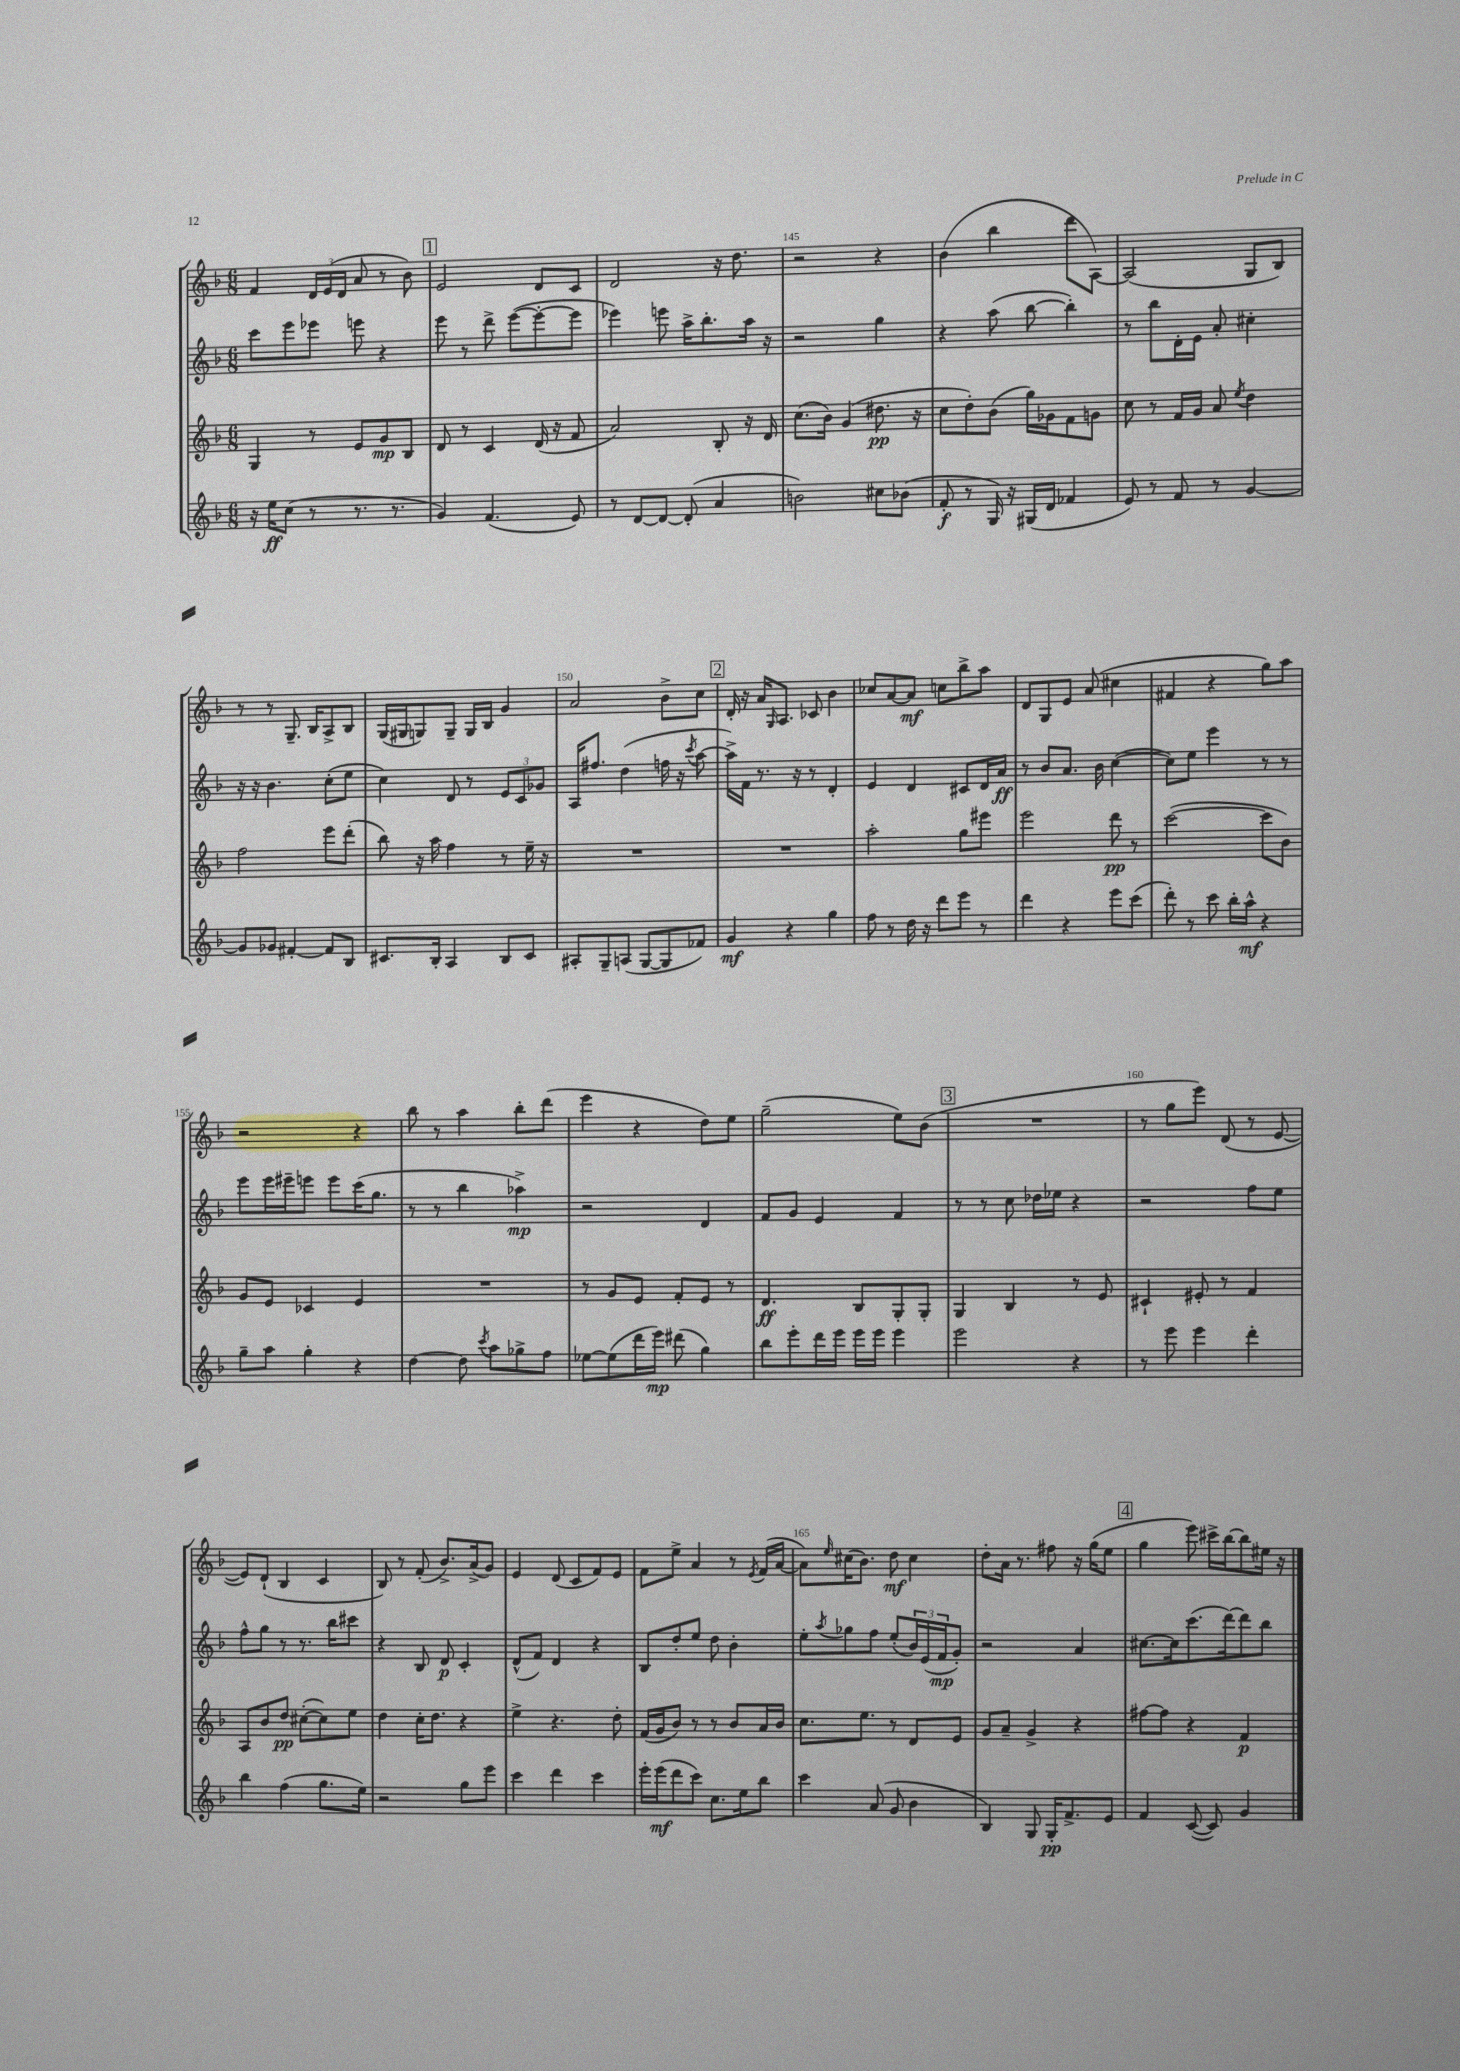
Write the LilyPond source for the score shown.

<<
\new StaffGroup <<
\new Staff = "s0" {
    \clef treble \key f \major \numericTimeSignature \time 6/8
    f'4 \tuplet 3/2 { d'16 e'16( d'16 } a'8 r8 bes'8) |
    \mark \markup { \box "1" } e'2 d'8 c'8 |
    d'2 r16 d''8. |
    r2 r4 |
    bes'4( bes''4 d'''8 a8~) |
    a2( g8 bes8) |
    r8 r8 g8.-- bes16 a8-> bes8 |
    g16( gis16 g8) g8-- g16 bes16 g'4 |
    a'2 bes'8-> c''8 |
    \mark \markup { \box "2" } d'16-. r16 a'16 \grace { g16 } a8. ces'8 bes'4 |
    ces''8 a'8~ a'8\mf c''8 bes''8-> a''8 |
    d'8 g8 e'8 a'8( cis''4 |
    fis'4 r4 g''8) a''8 |
    r2 r4 |
    bes''8 r8 a''4 bes''8-. d'''8( |
    e'''4 r4 d''8) e''8 |
    g''2--( e''8) bes'8( |
    \mark \markup { \box "3" } R2. |
    r8 g''8 e'''8) d'8( r8 e'8~ |
    e'8) d'8-!( bes4 c'4 |
    bes8) r8 f'8-.( bes'8.->) a'16->( g'8) |
    e'4 d'8( c'8 f'8) e'8 |
    f'8 e''8-> a'4 r8 \acciaccatura { e'8 } f'16( a'16~ |
    a'8) \grace { e''16 } cis''16( bes'8.) d''8\mf cis''4 |
    d''8-. a'16 r8. fis''8 r16 g''16( e''8 |
    \mark \markup { \box "4" } g''4 e'''8) cis'''16-> bes''16~ bes''8 eis''16 r16 \bar "|." |
}
\new Staff = "s1" {
    \clef treble \key f \major \numericTimeSignature \time 6/8
    c'''8 e'''8 ees'''8 e'''8 r4 |
    \mark \markup { \box "1" } e'''8 r8 d'''8-> e'''8~( e'''8~-. e'''8 |
    ees'''4) e'''8 a''16-> bes''8.-. a''16 r16 |
    r2 g''4 |
    r4 a''8( bes''8~ bes''4-.) |
    r8 bes''8 d'16-. e'16 a'8-. cis''4-. |
    r16 r16 bes'4. c''8-.( e''8 |
    c''4) d'8 r8 \tuplet 3/2 { e'8 c'8 ges'8 } |
    a16 fis''8. d''4( f''16 r16 \acciaccatura { c'''8 } a''8~ |
    \mark \markup { \box "2" } a''16->) f'16 r8. r16 r8 d'4-. |
    e'4 d'4 cis'8 d'16 a'16\ff |
    r8 bes'8 a'8. bes'16 c''4~( |
    c''8) e''8 e'''4 r8 r8 |
    e'''8 e'''16 eis'''16-- e'''8 e'''8 c'''16( g''8. |
    r8 r8 bes''4 aes''4->\mp) |
    r2 d'4 |
    f'8 g'8 e'4 f'4 |
    \mark \markup { \box "3" } r8 r8 c''8 des''16 ees''16 r4 |
    r2 f''8 e''8 |
    f''8-^ g''8 r8 r8. bes''16 cis'''8 |
    r4 bes8 d'8\p c'4-. |
    d'8-^( f'8) d'4 r4 |
    bes8 d''8-. e''8 d''8 bes'4-. |
    e''8-. \acciaccatura { a''8 } ges''8 f''8 e''8-.( \tuplet 3/2 { bes'16) e'16( f'16\mp } g'8-.) |
    r2 a'4 |
    \mark \markup { \box "4" } cis''8.~ cis''16 c'''8.( d'''16~) d'''8 bes''8 \bar "|." |
}
\new Staff = "s2" {
    \clef treble \key f \major \numericTimeSignature \time 6/8
    g4 r8 e'8 g'8\mp bes8 |
    \mark \markup { \box "1" } d'8 r8 c'4 d'16( r16 f'8 |
    a'2) bes8-. r16 d'16 |
    c''8.( bes'16) g'4( dis''8.\pp r16 |
    c''8 d''8-.) bes'8( g''16) ges'16 f'8 g'8 |
    c''8 r8 f'16 g'16 a'8 \acciaccatura { e''8 } d''4 |
    f''2 e'''8 d'''8-.( |
    bes''8) r16 a''16 f''4 r8 e''16-- r16 |
    R2. |
    \mark \markup { \box "2" } R2. |
    a''2-. g''8 eis'''8 |
    e'''2 d'''8\pp r8 |
    c'''2~( c'''8 bes'8) |
    g'8 e'8 ces'4 e'4 |
    R2. |
    r8 g'8 e'8 f'8-. e'8 r8 |
    d'4.\ff bes8 g8-. g8-. |
    \mark \markup { \box "3" } g4 bes4 r8 e'8 |
    cis'4-! eis'8-. r8 f'4 |
    a8 bes'8 d''8\pp cis''8~-.( cis''8) e''8 |
    d''4 c''16-. d''8. r4 |
    e''4-> r4. d''8-. |
    f'16( g'16 bes'8) r8 r8 bes'8 a'16 bes'16 |
    c''8. e''8. r8 d'8 e'8 |
    g'8 a'8-- g'4-> r4 |
    \mark \markup { \box "4" } fis''8~ fis''8 r4 f'4\p \bar "|." |
}
\new Staff = "s3" {
    \clef treble \key f \major \numericTimeSignature \time 6/8
    r16 e''16\ff c''8( r8 r8. r8. |
    \mark \markup { \box "1" } g'4) f'4.( e'8) |
    r8 d'8~ d'8~ d'8-.( a'4 |
    b'2) cis''8 bes'8( |
    f'8-.\f r8 g16) r16 gis16( d'16 fes'4 |
    e'8) r8 f'8 r8 g'4~ |
    g'8 ges'8 fis'4~-. fis'8 bes8 |
    cis'8. bes16-. a4 bes8 cis'8 |
    ais8-. g8-- a8( g8~ g8 fes'8) |
    \mark \markup { \box "2" } g'4\mf r4 g''4 |
    f''8 r8 d''16 r16 d'''8 e'''8 r8 |
    d'''4 r4 e'''8 c'''8( |
    d'''8-.) r8 c'''8 bes''16-. a''16-^\mf r4 |
    g''8-- a''8 g''4-. r4 |
    d''4~ d''8 \acciaccatura { c'''8 } a''8 ges''8-> f''8 |
    ees''8~ ees''8( d'''16 e'''16\mp) dis'''8( g''4) |
    bes''8 e'''8-. d'''16 e'''16 e'''16 e'''16 e'''4 |
    \mark \markup { \box "3" } e'''2 r4 |
    r8 e'''8 e'''4 d'''4-. |
    bes''4 f''4( g''8. e''16) |
    r2 g''8 e'''8 |
    c'''4 d'''4 c'''4 |
    e'''16-. e'''16\mf( d'''8 c'''8) c''8. e''16 bes''8 |
    c'''4 a'8( g'8 bes'4 |
    bes4) g8 g16-.\pp f'8.-> e'8 |
    \mark \markup { \box "4" } f'4 c'8~( c'8) g'4 \bar "|." |
}
>>
>>
\layout { \context { \Score currentBarNumber = #142 \override BarNumber.break-visibility = ##(#f #t #t) barNumberVisibility = #(every-nth-bar-number-visible 5) } }
